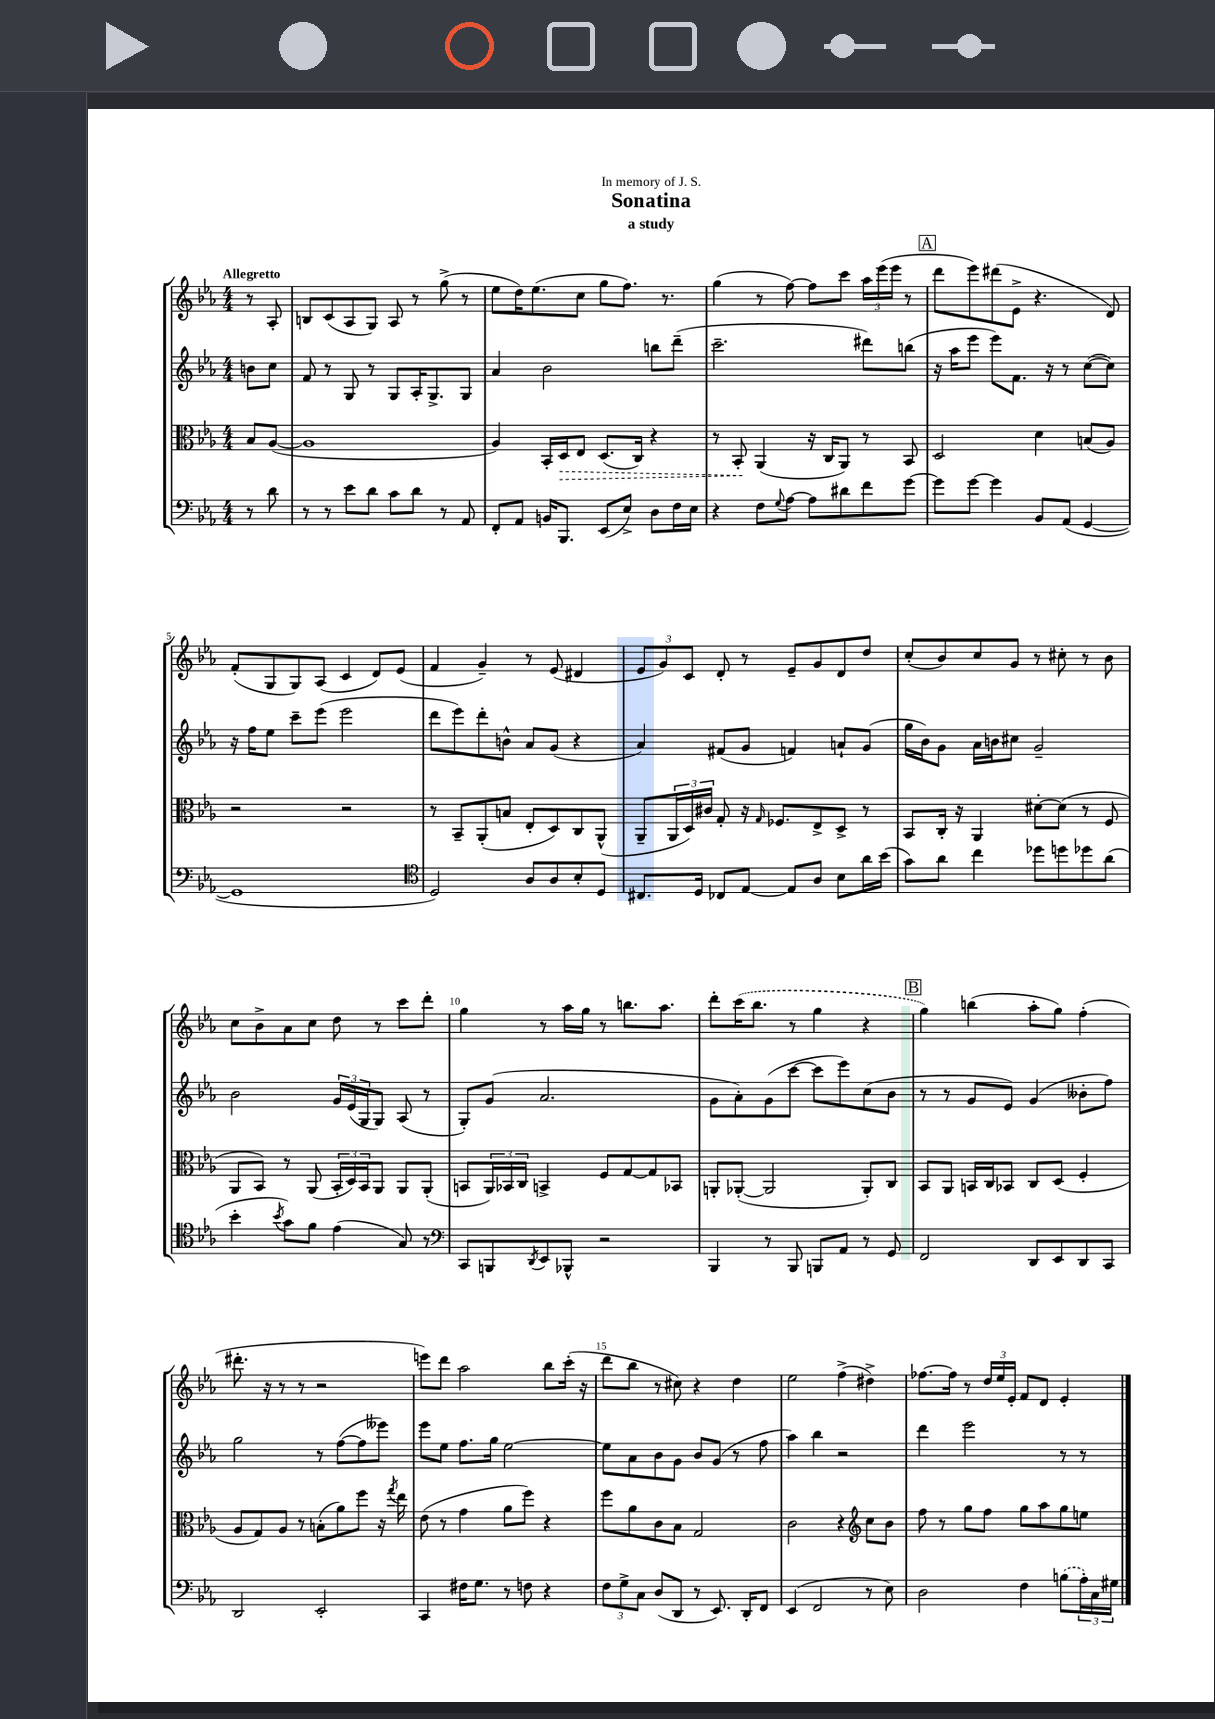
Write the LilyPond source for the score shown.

\header { title = "Sonatina" subtitle = "a study" dedication = "In memory of J. S." }
<<
\new StaffGroup <<
\new Staff = "s0" {
    \clef treble \key ees \major \numericTimeSignature \time 4/4 \partial 4 \tempo "Allegretto"
    r8 aes8-. |
    b8 c'8( aes8 g8) aes8 r8 g''8->( r8 |
    ees''8 d''16) ees''8.( c''8 g''8 f''8.) r8. |
    g''4( r8 f''8~) f''8 c'''8 \tuplet 3/2 { aes''16 ees'''16( ees'''16 } r8 |
    \mark \markup { \box "A" } d'''8 ees'''8) dis'''8( ees'8-> r4. d'8) |
    f'8-.( g8 g8) aes8( c'4 d'8) ees'8( |
    f'4 g'4--) r8 ees'8( dis'4 |
    \tuplet 3/2 { ees'8 g'8) c'8 } d'8-. r8 ees'8-- g'8 d'8 d''8 |
    c''8-.( bes'8) c''8 g'8 r8 cis''8-. r8 bes'8 |
    c''8 bes'8-> aes'8 c''8 d''8 r8 c'''8 d'''8-. |
    g''4 r8 aes''16 g''16 r8 b''8. aes''8. |
    d'''8-. \once \slurDashed c'''16( bes''8. r8 g''4 r4 |
    \mark \markup { \box "B" } g''4) b''4( aes''8-. g''8) f''4-.( |
    dis'''8.-. r16 r8 r8 r2 |
    e'''8) d'''8 aes''2 bes''8 c'''16-.( r16 |
    d'''8 bes''8 r8 cis''8) r4 d''4 |
    ees''2 f''4->( dis''4->) |
    fes''8.~ fes''16 r8 \tuplet 3/2 { d''16 ees''16 ees'16-. } f'8 d'8 ees'4-. \bar "|." |
}
\new Staff = "s1" {
    \clef treble \key ees \major \numericTimeSignature \time 4/4 \partial 4
    b'8 c''8 |
    f'8 r8 g8 r8 g8 aes16-. g8.-> g8 |
    aes'4 bes'2 b''8 d'''8--( |
    c'''2.-- dis'''8) b''8( |
    \mark \markup { \box "A" } r16 aes''16 ees'''8 ees'''8) f'8. r16 r8 c''8~( c''8) |
    r16 f''16 ees''8 c'''8-- ees'''8( ees'''2 |
    d'''8 ees'''8) d'''8-. b'8-^ aes'8 g'8( r4 |
    aes'4) fis'8( g'8 f'4) a'8-! g'8( |
    g''16 bes'16) g'8 aes'16 b'16 cis''8 g'2-- |
    bes'2 \tuplet 3/2 { g'16 ees'16( g16 } g8) aes8( r8 |
    g8-.) g'8( aes'2. |
    g'8 aes'8-.) g'8( c'''8~ c'''8 ees'''8) c''8( bes'8 |
    \mark \markup { \box "B" } r8 r8 g'8 ees'8) g'4( beses'8-. f''8) |
    g''2 r8 f''8~( f''8 eeses'''8) |
    ees'''8 ees''8 f''8. g''16 ees''2~ |
    ees''8 aes'8 bes'8 g'8 bes'8 g'8( r8 f''8 |
    aes''4) bes''4 r2 |
    d'''4 ees'''2 r8 r8 \bar "|." |
}
\new Staff = "s2" {
    \clef alto \key ees \major \numericTimeSignature \time 4/4 \partial 4
    bes8 aes8~( |
    aes1 |
    aes4) bes,16-. \once \override Hairpin.style = #'dashed-line d16\> ees8 d8.( c16) r4 |
    r8 bes,8-.\! aes,4( r16 c16 aes,8) r8 bes,8 |
    \mark \markup { \box "A" } d2 d'4 b8( aes8) |
    r2 r2 |
    r8 bes,8-- aes,8-.( b8 ees8-. d8) c8 aes,8-^( |
    aes,8-- \tuplet 3/2 { aes,16 d16) cis'16 } g8-. r16 \grace { g16 } fes8. ees8-> d8-> r8 |
    bes,8 c16-. r16 aes,4 dis'8~-. dis'8( r8 f8 |
    aes,8 bes,8) r8 aes,8( \tuplet 3/2 { bes,16-. d16) bes,16 } aes,8 aes,8 aes,8-.( |
    b,8 \tuplet 3/2 { aes,16) bes,16 c16 } b,4-> f8 g8~ g8 bes,8 |
    a,8-. aes,8~-.( aes,2 aes,8-.) c8 |
    \mark \markup { \box "B" } bes,8 aes,8 b,16 c16 bes,8 c8 d8( f4-. |
    aes8 g8) aes8 r8 b8-.( aes'8) f''8 r16 \acciaccatura { g''8 } ees''16 |
    ees'8( r8 g'4 aes'8 f''8) r4 |
    f''8 aes'8 c'8 bes8 g2 |
    c'2 r4 \clef treble c''8 bes'8 |
    f''8 r8 g''8 f''8 g''8 aes''8 g''8 e''8 \bar "|." |
}
\new Staff = "s3" {
    \clef bass \key ees \major \numericTimeSignature \time 4/4 \partial 4
    r8 d'8 |
    r8 r8 ees'8 d'8 c'8 d'8 r8 aes,8 |
    f,8-. aes,8 b,16 bes,,8. ees,8( ees8->) d8 f16 ees16 |
    r4 f8 \appoggiatura { g8 } aes8~ aes8 dis'8 f'8 g'8~ |
    \mark \markup { \box "A" } g'8 g'8~ g'4 bes,8 aes,8( g,4~ |
    g,1 |
    \clef tenor d2) aes8 aes8 bes8-. d8 |
    cis8. d16 ces8 ees8~ ees8 aes8 bes8 aes'16 bes'16( |
    g'8) aes'8 c''4 des''8 d''8 des''8 aes'8( |
    bes'4-. \acciaccatura { bes'8 } g'8) f'8 ees'4( g8) r8 |
    \clef bass c,8 b,,8 \acciaccatura { d,8 } ees,8 bes,,8-^ r2 |
    bes,,4 r8 bes,,8 b,,8 aes,8 r8 g,8 |
    \mark \markup { \box "B" } f,2 d,8 ees,8 d,8 c,8 |
    d,2 ees,2-. |
    c,4 fis16 g8. r8 f8 r4 |
    \tuplet 3/2 { f8 g8-> c8 } d8( d,8 r8 ees,8.) d,16-. f,8 |
    ees,4( f,2 r8 ees8) |
    d2 f4 \once \slurDashed b8( \tuplet 3/2 { aes16-.) c16 gis16 } \bar "|." |
}
>>
>>
\layout { \context { \Score \override BarNumber.break-visibility = ##(#f #t #t) barNumberVisibility = #(every-nth-bar-number-visible 5) } }
